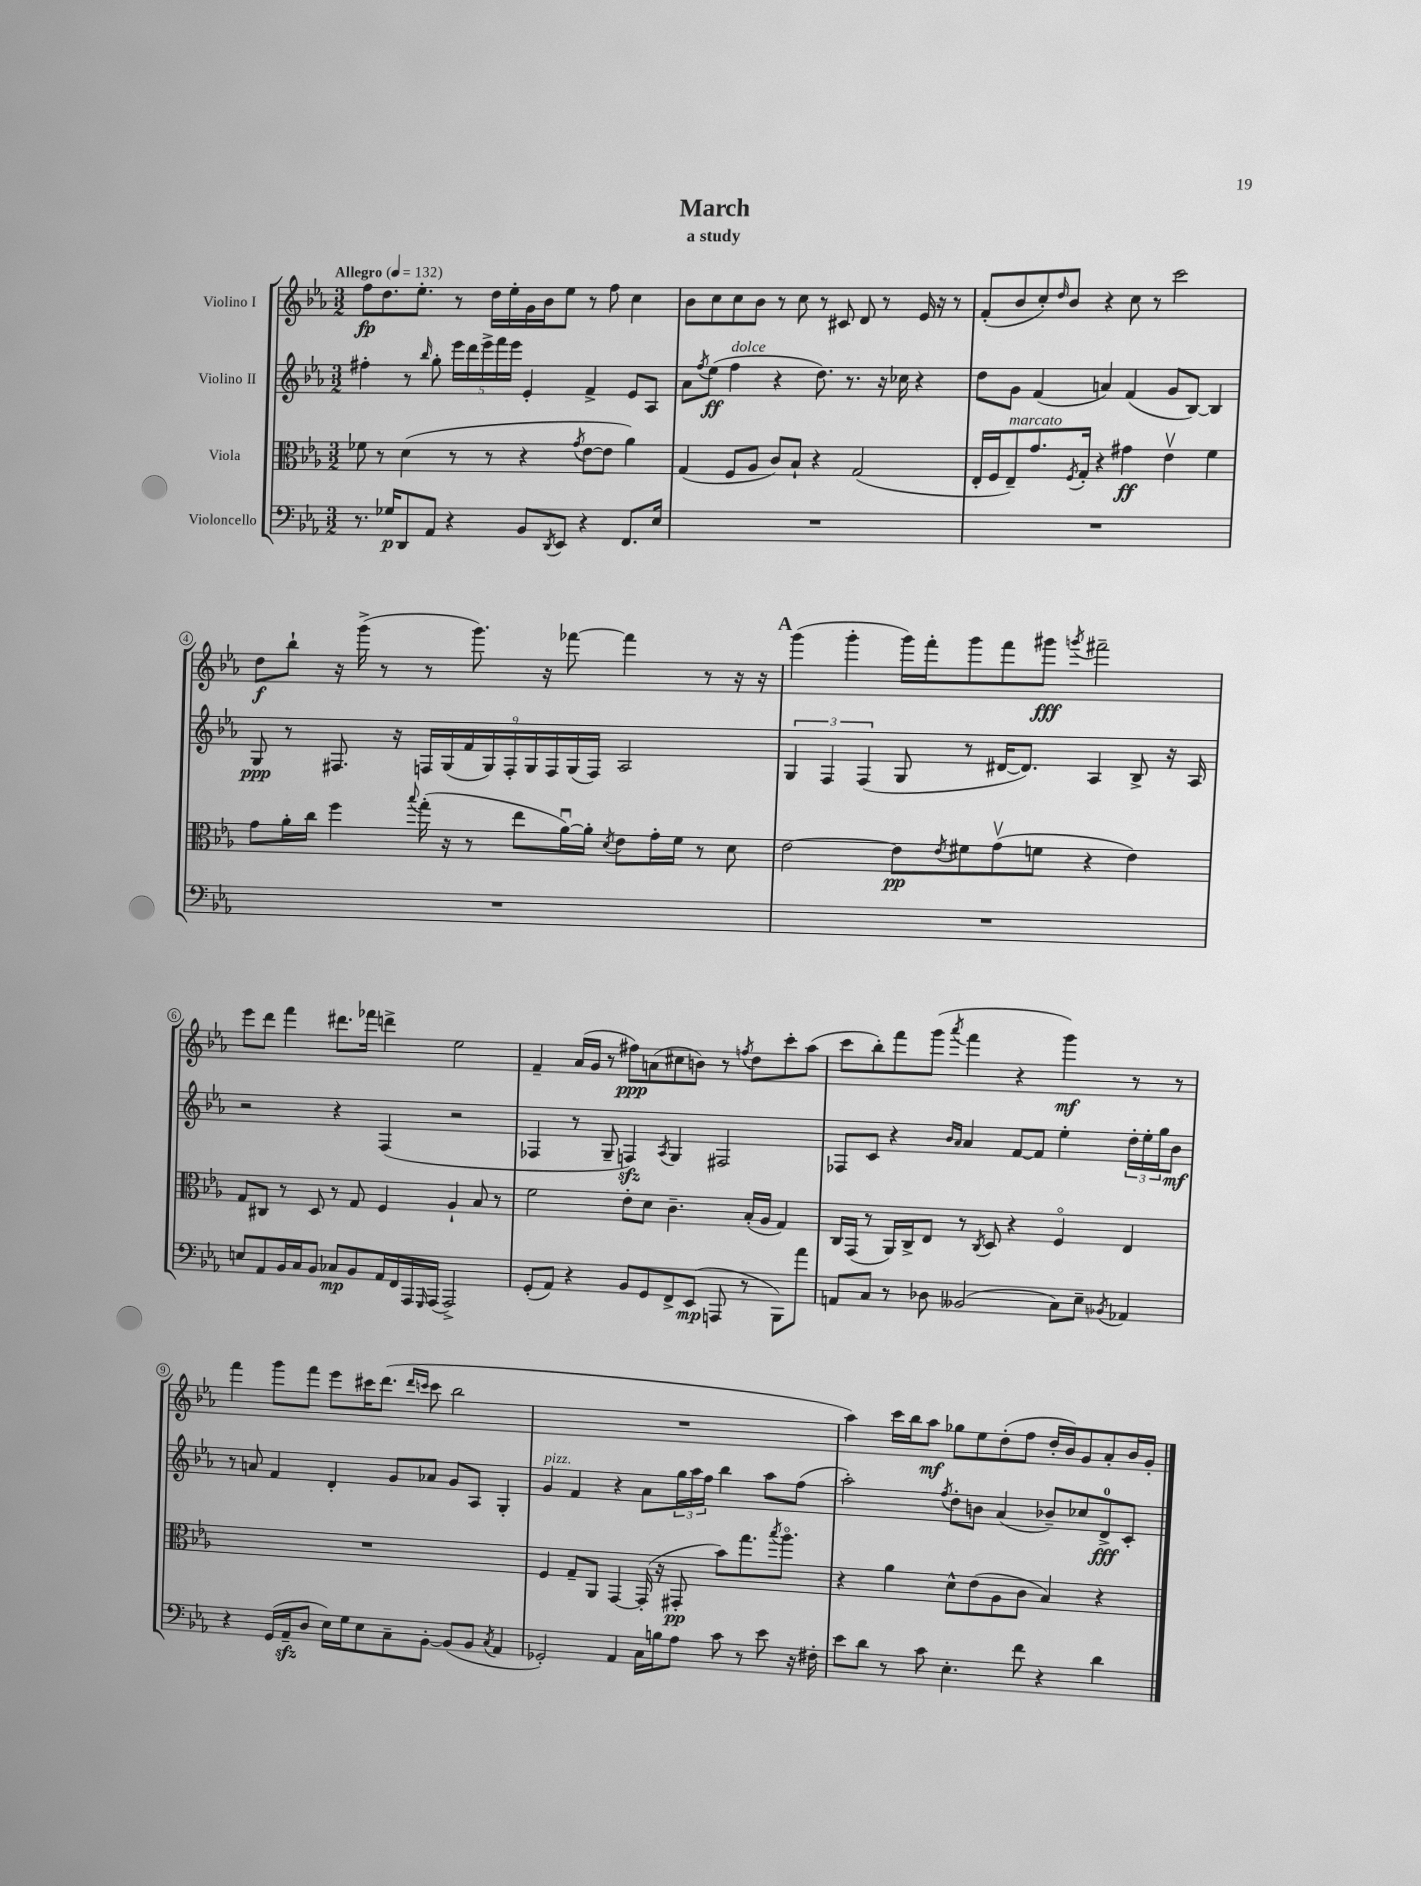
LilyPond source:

\header { title = "March" subtitle = "a study" }
<<
\new StaffGroup <<
\new Staff = "s0" \with { instrumentName = "Violino I" } {
    \clef treble \key ees \major \numericTimeSignature \time 3/2 \tempo "Allegro" 4 = 132
    f''8\fp d''8. ees''8.-. r8 d''16 ees''16-. g'16 bes'16 ees''8 r8 f''8 c''4 |
    bes'8 c''8 c''8 bes'8 r8 c''8 r8 cis'8 d'8 r8 ees'16 r16 r8 |
    f'8-.( bes'8 c''8-.) \grace { d''16 } bes'8 r4 c''8 r8 c'''2 |
    d''8\f bes''8-! r16 g'''16->( r8 r8 g'''8.) r16 fes'''8~ fes'''4 r8 r16 r16 |
    \mark \markup { \bold "A" } g'''4( g'''4-. g'''16) f'''16-. g'''8 f'''8 gis'''8\fff \acciaccatura { g'''8 } fis'''2-- |
    ees'''8 d'''8 f'''4 dis'''8. fes'''16 d'''4-> ees''2 |
    f'4-- aes'16( g'16 r8 fis''8\ppp) a'8( cis''8 b'8) r8 \acciaccatura { f''8 } d''8 c'''8-. aes''8( |
    c'''8 bes''8-.) f'''8 g'''8( \acciaccatura { aes'''8 } f'''4 r4 g'''4\mf) r8 r8 |
    f'''4 g'''8 f'''8 ees'''8 cis'''16 d'''8.( \grace { d'''16 c'''16 } c'''8 bes''2 |
    R1. |
    aes''4) c'''16 bes''16 aes''8\mf ges''8 ees''8 d''8-.( f''8 d''16-. bes'16) g'8 aes'8-. bes'16 g'16-. \bar "|." |
}
\new Staff = "s1" \with { instrumentName = "Violino II" } {
    \clef treble \key ees \major \numericTimeSignature \time 3/2
    fis''4-. r8 \grace { bes''16 } g''8-. \tuplet 5/4 { ees'''16 d'''16 ees'''16-> f'''16 ees'''16 } ees'4-. f'4-> ees'8 aes8 |
    aes'8 \acciaccatura { f''8 } ees''8\ff( f''4^\markup { \italic "dolce" } r4 d''8.) r8. r16 ces''16 r4 |
    d''8 g'8 f'4( a'4) f'4( g'8 bes8~) bes4 |
    g8\ppp r8 fis8. r16 \tuplet 9/8 { f16 g16( f'16 g16) f16-. g16 f16 g16( f16) } aes2 |
    \mark \markup { \bold "A" } \tuplet 3/2 { g4 f4 f4( } g8 r8 dis'16~ dis'8.) aes4 bes8-> r16 aes16 |
    r2 r4 f4( r2 |
    fes4 r8 g8-- f4\sfz) \acciaccatura { aes8 } g4 fis2 |
    fes8 c'8 r4 \grace { bes'16 aes'16 } aes'4 f'8~ f'8 ees''4-. \tuplet 3/2 { d''16-. ees''16-. g''16 } bes'8\mf |
    r8 a'8 f'4 d'4-. g'8 aes'8 g'8 aes8 g4-. |
    g'4^\markup { \italic "pizz." } f'4 r4 aes'8 \tuplet 3/2 { g''16 aes''16 f''16 } bes''4 aes''8 f''8( |
    aes''2-.) \acciaccatura { f''8 } d''8-. b'8 aes'4( bes'8--) ces''8 d'8-0->\fff c'8-. \bar "|." |
}
\new Staff = "s2" \with { instrumentName = "Viola" } {
    \clef alto \key ees \major \numericTimeSignature \time 3/2
    fes'8 r8 d'4( r8 r8 r4 \acciaccatura { g'8 } ees'8~ ees'8 aes'4) |
    g4( f8 aes8 c'8) bes8-! r4 g2( |
    ees16-. f16 ees8--^\markup { \italic "marcato" }) g'8. \acciaccatura { f8 } g16-. r4 gis'4\ff ees'4\upbow f'4 |
    g'8 aes'16-. c''16 f''4 \appoggiatura { bes''8 } g''16-.( r16 r8 ees''8 aes'16~\downbow) aes'16-. \acciaccatura { d'8 } ees'8 g'16-. f'16 r8 d'8 |
    \mark \markup { \bold "A" } ees'2~ ees'8\pp \acciaccatura { ees'8 } fis'8 g'8\upbow( f'8 r4 ees'4) |
    g8 cis8 r8 d8 r8 g8 f4 aes4-! bes8 r8 |
    f'2 ees'8-. d'8 c'4.-- bes16-.( aes16 g4) |
    c16 g,16( r8 aes,16) c16-> ees8 r8 \acciaccatura { c8 } d8 r4 f4\flageolet ees4 |
    R1. |
    f4 g8-- aes,8 g,4~ g,16-.( r16 gis,8-.\pp bes'8) g''8. \acciaccatura { bes''8 } aes''8.\flageolet |
    r4 aes'4 d'8-^ ees'8( aes8 c'8 bes4) r4 \bar "|." |
}
\new Staff = "s3" \with { instrumentName = "Violoncello" } {
    \clef bass \key ees \major \numericTimeSignature \time 3/2
    r8. ges16\p d,8 aes,8 r4 bes,8 \acciaccatura { d,8 } ees,8 r4 f,8. ees16 |
    R1. |
    R1. |
    R1. |
    \mark \markup { \bold "A" } R1. |
    e8 aes,8 bes,16 c16 bes,8 ces8\mp bes,8 aes,16 f,16 aes,,16 \grace { g,,16 } aes,,16( aes,,2->) |
    g,8-.( aes,8) r4 bes,8 g,8 f,8-> ees,8\mp( a,,8 r8 bes,,8) aes'8 |
    a,8 c8 r8 des8 beses,2( c8) ees8-- \acciaccatura { bes,8 } aes,4 |
    r4 g,16( aes,16--\sfz d8 ees16) g16 ees8 c8-- bes,8~-. bes,8( bes,8 \acciaccatura { c8 } aes,4 |
    ges,2-.) aes,4 c16 b16 aes8 c'8 r8 ees'8 r16 fis16-. |
    ees'8 d'8 r8 c'8 ees4.-. f'8 r4 d'4 \bar "|." |
}
>>
>>
\layout { \context { \Score \override BarNumber.stencil = #(make-stencil-circler 0.1 0.3 ly:text-interface::print) } }
